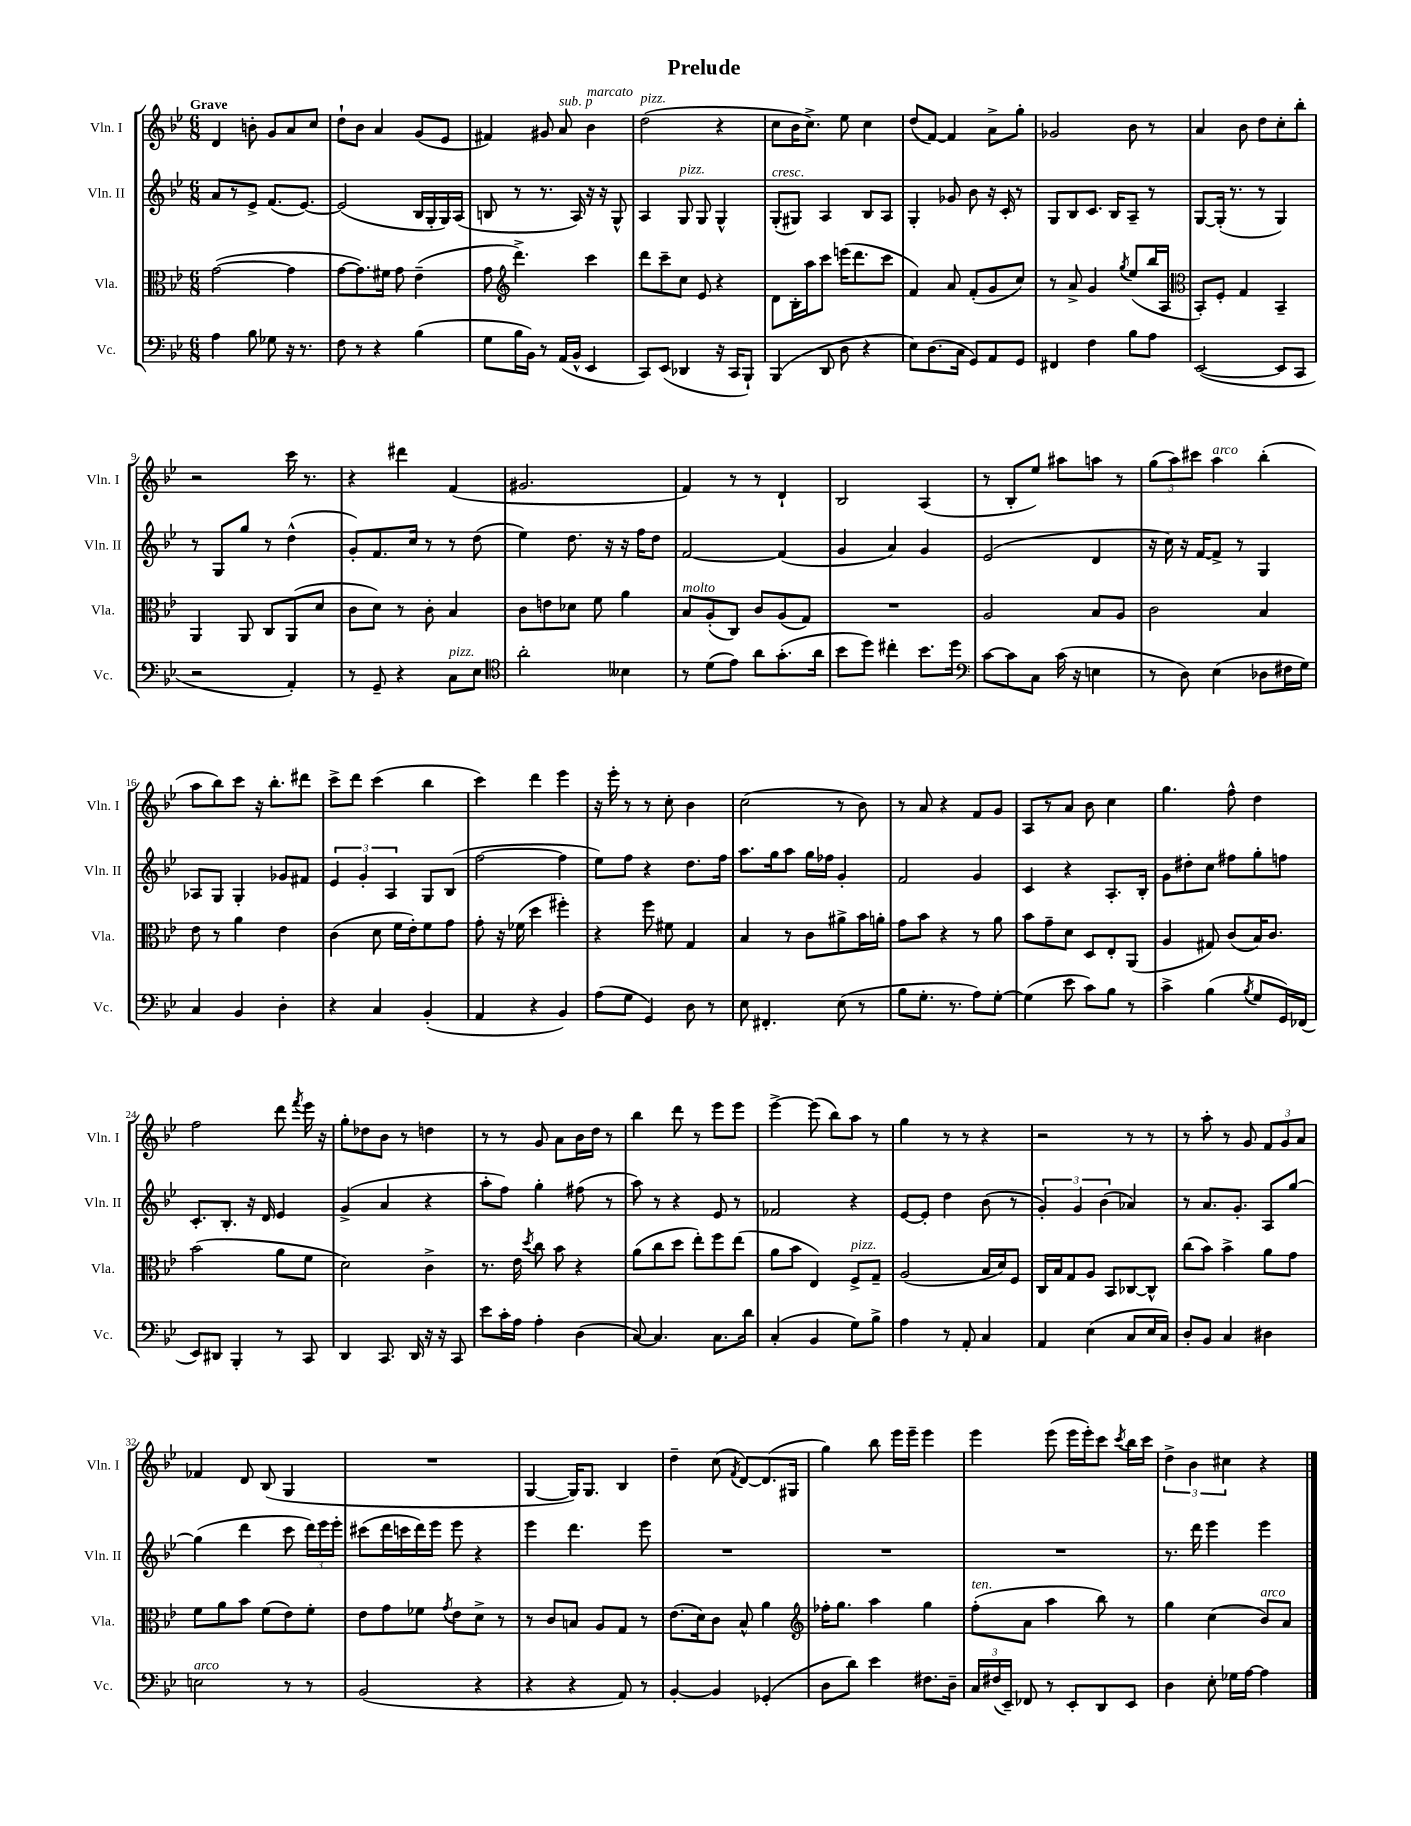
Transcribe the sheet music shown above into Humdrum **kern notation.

**kern	**kern	**kern	**kern
*staff4	*staff3	*staff2	*staff1
*clefF4	*clefC3	*clefG2	*clefG2
*k[b-e-]	*k[b-e-]	*k[b-e-]	*k[b-e-]
*M6/8	*M6/8	*M6/8	*M6/8
4A	([2g	8a	4d
.	.	8r	.
8B-	.	8e-^	8b'
8G-	.	(8.f	8g
16r	4g]	.	8a
8.r	.	[8.e-)	.
.	.	.	8cc
=	=	=	=
8F	[8g	(2e-]	8dd`
8r	8.g])	.	8b-
4r	.	.	4a
.	16f#	.	.
.	8g	.	.
(4B-	(4e-~	16B-	(8g
.	.	16G'	.
.	.	16G)	8e-
.	.	(16A	.
=	=	=	=
8G	8g	8B	4f#)
*	*clefG2	*	*
16B-	4.ddd^)	8r	.
16BB-)	.	.	.
8r	.	8.r	8g#
(16AA	.	.	8a
16BB-^^	.	16A)	.
4EE-	4ccc	16r	4b-
.	.	16r	.
.	.	8G^^	.
=	=	=	=
8CC)	8ddd	4A	(2dd
(8EE-	8ccc~	.	.
4DD-	8cc	8G	.
.	8e-	8G	.
16r	4r	4G^^	4r
16CC	.	.	.
8BBB-`)	.	.	.
=	=	=	=
(4BBB-	8d	(8G'	8cc
.	16B-'	8G#)	16b-
.	16aa	.	8.cc^)
8DD	8ccc	4A	.
8D	(16eee	.	8ee-
.	8.ddd	.	.
4r	.	8B-	4cc
.	8ccc	8A	.
=	=	=	=
8E-)	4f)	4G'	(8dd
(8.D	.	.	[8f)
.	8a	8g-	4f]
16C	.	.	.
8GG)	(8f'	8b-	.
8AA	8g	16r	8a^
.	.	16c'	.
8GG	8cc)	8r	8gg'
=	=	=	=
4FF#	8r	8G	2g-
.	8a^	8B-	.
4F	4g	8.c	.
.	.	16B-	.
.	8qgg	.	.
8B-	(8ee-	8A~	8b-
8A	16bb-	8r	8r
.	16A	.	.
=	=	=	=
*	*clefC3	*	*
([2EE-	8BB-')	[8G	4a
.	8F'	(16G']	.
.	.	8.r	.
.	4G	.	8b-
.	.	8r	8dd
8EE-]	4BB-~	4G)	8cc'
8CC	.	.	8bb-'
=	=	=	=
2r	4AA	8r	2r
.	.	8G	.
.	8AA	8gg	.
.	8C	8r	.
4AA')	(8AA	(4dd^^	16ccc
.	.	.	8.r
.	8d	.	.
=	=	=	=
8r	8c	8g')	4r
8GG~	8d)	8.f	.
4r	8r	.	4ddd#
.	.	16cc	.
.	8c'	8r	.
8C	4B-	8r	(4f
8E-	.	(8dd	.
=	=	=	=
*clefC4	*	*	*
2a'	8c	4ee-)	2.g#
.	8e	.	.
.	8d-	8.dd	.
.	8f	.	.
.	.	16r	.
4B--	4a	16r	.
.	.	16ff	.
.	.	8dd	.
=	=	=	=
8r	8B-	[2f	4f)
(8d	(8A'	.	.
8e-)	8C)	.	8r
8a	8c	.	8r
(8.g'	(8A	(4f]	4d`
.	8G)	.	.
16a	.	.	.
=	=	=	=
8b-	2.r	4g	2B-
8dd)	.	.	.
4cc#'	.	4a)	.
8.b-	.	4g	(4A
16dd	.	.	.
=	=	=	=
*clefF4	*	*	*
[8c	2A	(2e-	8r
8c]	.	.	8B-'
8C	.	.	8ee-)
(16c	.	.	8aa#
16r	.	.	.
4E	8B-	4d	8aa
.	8A	.	8r
=	=	=	=
8r	2c	16r	(12gg
.	.	16cc)	.
.	.	.	12aa)
8D)	.	16r	.
.	.	.	12ccc#
.	.	[16f	.
(4E-	.	8f^]	4aa
.	.	8r	.
8D-	4B-	4G	(4bb-'
16F#	.	.	.
16G)	.	.	.
=	=	=	=
4C	8e-	8A-	8aa
.	8r	8G	8bb-)
4BB-	4a	4G'	8ccc
.	.	.	16r
.	.	.	8.bb-'
4D'	4e-	8g-	.
.	.	8f#	8ddd#
=	=	=	=
4r	(4c	6e-	8ccc^
.	.	.	8ddd
.	.	6g'	.
4C	8d	.	(4ccc
.	.	6A	.
.	16f	.	.
.	16e-')	.	.
(4BB-'	8f	8G	4bb-
.	8g	(8B-	.
=	=	=	=
4AA	8g'	[2ff	4ccc)
.	16r	.	.
.	(16f-	.	.
4r	4dd	.	4ddd
4BB-)	4ff#')	4ff]	4eee-
=	=	=	=
(8A	4r	8ee-)	16r
.	.	.	16eee-'
8G	.	8ff	8r
4GG)	8ff	4r	8r
.	8f#	.	8cc'
8D	4G	8.dd	4b-
8r	.	.	.
.	.	16ff	.
=	=	=	=
8E-	4B-	8.aa	(2cc
4.FF#'	.	.	.
.	.	16gg	.
.	8r	8aa	.
.	8c	16gg	.
.	.	16ff-	.
(8E-	8a#^	4g'	8r
8r	16b-	.	8b-)
.	16a'	.	.
=	=	=	=
8B-	8g	2f	8r
8.G'	8b-	.	8a
.	4r	.	4r
8.r	.	.	.
8A)	8r	4g	8f
[8G'	8a	.	8g
=	=	=	=
(4G]	8b-	4c	8A
.	8g~	.	8r
8e-	8d	4r	8a
8c)	8D	.	8b-
8B-	8E-'	8.A'	4cc
8r	(8AA	.	.
.	.	16B-'	.
=	=	=	=
4c^	4A	8g	4.gg
.	.	8dd#'	.
(4B-	8G#)	8cc	.
.	(8c	8ff#	8ff^^
8qB-	.	.	.
8G	16B-)	8gg'	4dd
.	8.c	.	.
16GG)	.	8ff	.
(16FF-	.	.	.
=	=	=	=
8EE-)	(2b-	8.c'	2ff
8DD#	.	.	.
.	.	8.B-'	.
4BBB-'	.	.	.
.	.	16r	.
.	.	16d	.
8r	8a	4e-	8ddd
.	.	.	8qfff
8CC	8f	.	16eee-
.	.	.	16r
=	=	=	=
4DD	2d)	(4g^	8gg'
.	.	.	8dd-
8.CC	.	4a	8b-
.	.	.	8r
16DD	.	.	.
16r	4c^	4r	4dd
16r	.	.	.
8CC	.	.	.
=	=	=	=
8e-	8.r	8aa'	8r
16c'	.	8ff)	8r
16A	16e-	.	.
.	8qdd	.	.
4A'	8cc	4gg'	8g
.	8b-	.	8a
(4D	4r	(8ff#	16b-
.	.	.	16dd
.	.	8r	8r
=	=	=	=
[8C)	(8a	8aa)	4bb-
4.C]	8cc	8r	.
.	8dd	4r	8ddd
.	8ee-')	.	8r
8.C	8ff	8e-	8eee-
.	(8ee-	8r	8eee-
16d	.	.	.
=	=	=	=
(4C'	8a	2f-	[4eee-^
.	8b-	.	.
4BB-	4E-)	.	(8eee-]
.	.	.	8bb-)
8G)	8F^	4r	8aa
8B-^	8G~	.	8r
=	=	=	=
4A	(2A	[8e-	4gg
.	.	8e-']	.
8r	.	4dd	8r
8AA'	.	.	8r
4C	16B-	(8b-	4r
.	16d)	.	.
.	8F	8r	.
=	=	=	=
4AA	16C	6g')	2r
.	16B-	.	.
.	8G	.	.
.	.	6g	.
(4E-	8A	.	.
.	.	(6b-	.
.	8BB-	.	.
8C	[8C-	4a-)	8r
16E-	8C-^^]	.	8r
16C)	.	.	.
=	=	=	=
8D'	(8cc	8r	8r
8BB-	8b-)	8.a	8aa'
4C	4b-^	.	8r
.	.	8.g'	.
.	.	.	8g
4D#	8a	8A	12f
.	.	.	12g
.	8g	[8gg	.
.	.	.	12a
=	=	=	=
2E	8f	(4gg]	4f-
.	8a	.	.
.	8b-	4ddd	8d
.	(8f	.	(8B-
8r	8e-)	8ccc	4G
8r	8f'	24ddd)	.
.	.	24eee-	.
.	.	24eee-'	.
=	=	=	=
(2BB-	8e-	(8ccc#	2.r
.	8g	16ddd	.
.	.	16ccc	.
.	8f-	16ddd)	.
.	.	16eee-	.
.	8qg	.	.
.	8e-	8eee-	.
4r	8d^	4r	.
.	8r	.	.
=	=	=	=
4r	8r	4eee-	[4G
.	8c	.	.
4r	8B	4.ddd	16G])
.	.	.	8.G
.	8A	.	.
8AA)	8G	.	4B-
8r	8r	8eee-	.
=	=	=	=
[4BB-'	(8.e-	2.r	4dd~
.	16d)	.	.
4BB-]	8c	.	(8cc
.	.	.	8qf
.	8B-^^	.	[8d)
(4GG-'	4a	.	(8.d]
.	.	.	16G#
=	=	=	=
*	*clefG2	*	*
8D	16ff-'	2.r	4gg)
.	8.gg	.	.
8d)	.	.	.
4e-	4aa	.	8bb-
.	.	.	16eee-
.	.	.	16eee-~
8.F#	4gg	.	4eee-
16D~	.	.	.
=	=	=	=
24C	(8ff'	2.r	4eee-
(24F#	.	.	.
24EE-~)	.	.	.
8FF-	8a	.	.
8r	4aa	.	(8eee-
8EE-'	.	.	16eee-
.	.	.	16eee-')
8DD	8bb-)	.	8ccc
.	.	.	8qccc
8EE-	8r	.	16bb-
.	.	.	16ccc
=	=	=	=
4D	4gg	8.r	6dd^
.	.	.	6b-
.	.	16ddd	.
8E-'	(4cc	4eee-	.
.	.	.	6cc#
16G-	.	.	.
[16A	.	.	.
4A]	8b-)	4eee-	4r
.	8a	.	.
==	==	==	==
*-	*-	*-	*-
